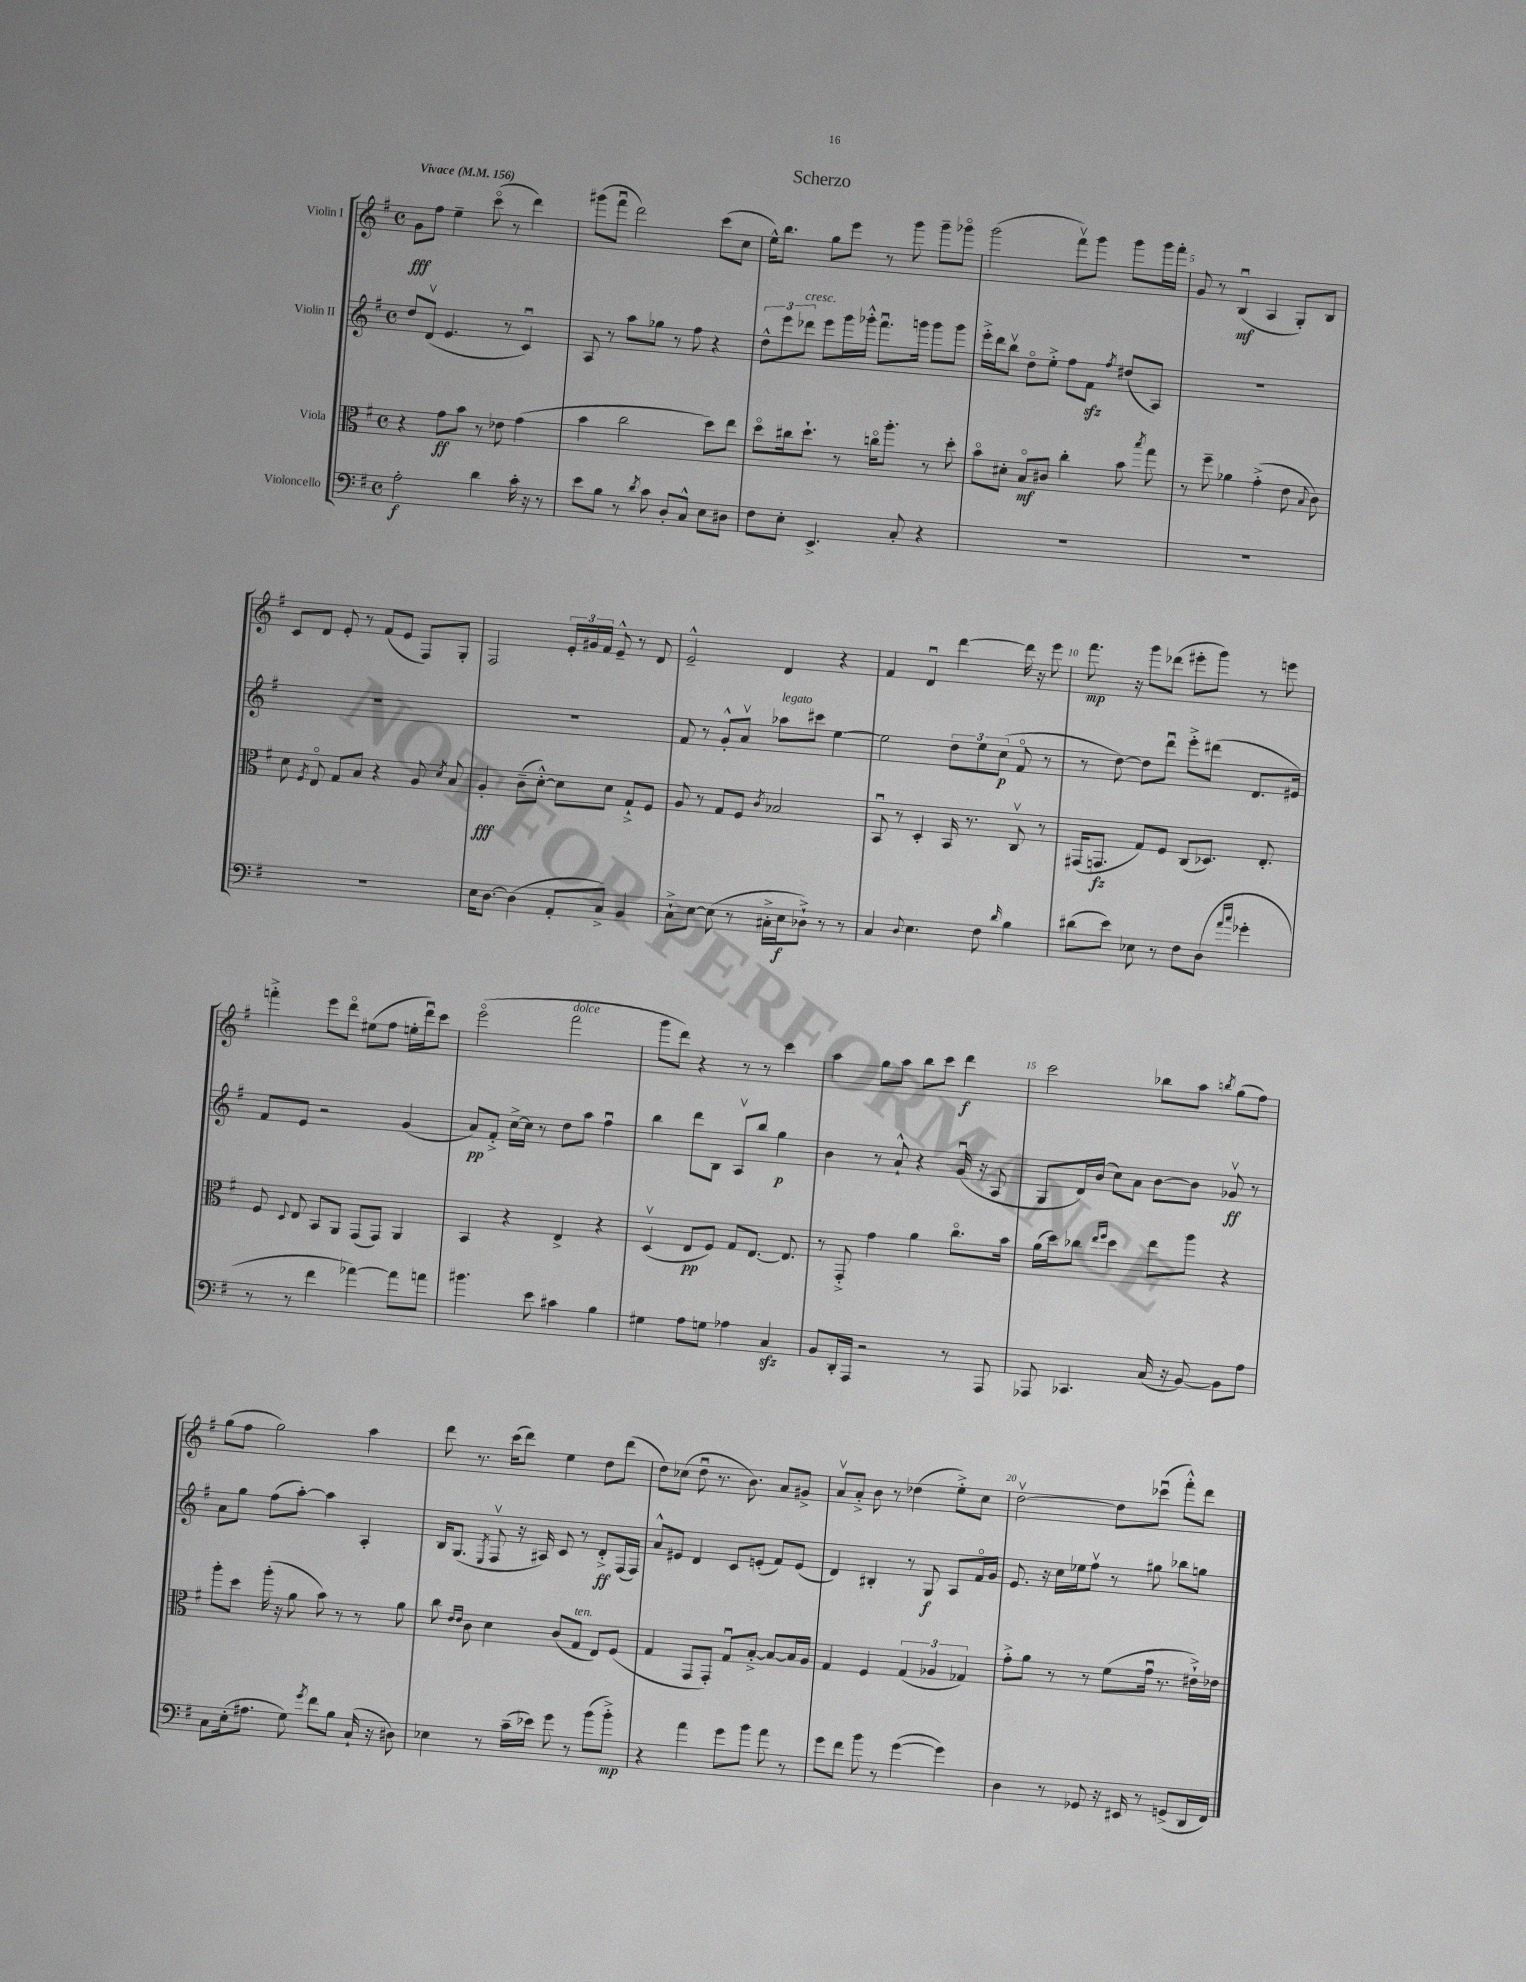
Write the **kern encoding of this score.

**kern	**kern	**kern	**kern
*staff4	*staff3	*staff2	*staff1
*clefF4	*clefC3	*clefG2	*clefG2
*k[f#]	*k[f#]	*k[f#]	*k[f#]
*M4/4	*M4/4	*M4/4	*M4/4
*met(c)	*met(c)	*met(c)	*met(c)
*MM156	*MM156	*MM156	*MM156
2A'	4r	8dd	8g
.	.	(8dv	8ff#
.	8g	4.e	4ee~
.	8b	.	.
4d	8r	.	(8ccco
.	8e-	8r	8r
16c'	(4g	4cu)	4ddd)
16r	.	.	.
8r	.	.	.
=	=	=	=
8e	4b	8A	(8ggg#
8B	.	8r	8fff#u
8r	2cc	8aa	2ddd)
8qd	.	.	.
8c	.	8gg-	.
8D'	.	8r	.
8C^^	.	8ff#	.
8E	8dd)	4r	(8ccc
8D#	8ee	.	8cc
=	=	=	=
8F#	8ddo	12dd^^	16ee^^)
.	.	.	8.bb
.	.	12eee	.
8E'	16cc#	.	.
.	.	12ddd-	.
.	8.dd`	.	.
4.EE^	.	8eee	8gg
.	8r	16ggg	8eee
.	.	16ggg-'^^	.
.	16cco	8.fff#u	8r
.	8.aa'	.	.
8C'	.	.	8ggg
.	.	16ggg	.
4r	8r	8ggg	8ggg~
.	8dd'	8ggg	8ggg-o
=	=	=	=
1r	8bo	16eee'^	(2ggg
.	.	16ddd	.
.	8d#'	8bbv	.
.	8Bo	8ddo	.
.	8c#	8ee'^	.
.	4cc'	8ff#	8fff#v)
.	.	8f#	8ggg
.	.	8qff#	.
.	8b	(8dd#	8ggg
.	8qbb	.	.
.	8gg	8A)	16ggg
.	.	.	16fff#'
=	=	=	=
1r	8r	1r	8g
.	8ff#~	.	8r
.	4a-	.	(4Bu
.	(4g'^	.	4A
.	8e	.	8G')
.	8qqB	.	.
.	8c)	.	8B
=	=	=	=
1r	8d	1r	8c
.	8qF#	.	.
.	8Eo	.	8d
.	8G	.	8e'
.	8B	.	8r
.	4r	.	(8f#
.	.	.	8e
.	8A	.	8F#)
.	8qd	.	.
.	8B	.	8G'
=	=	=	=
16E	4A'	1r	2F#
[8.D	.	.	.
(4D]	(8c~	.	.
.	[8d'^^)	.	.
8AA'	8d]	.	24e'
.	.	.	24g#
.	.	.	24f#
8C^)	8d	.	8e~^^
4BB	8G`^	.	8r
.	8F#	.	8d
=	=	=	=
8C`^	8A	8f#	2e~^^
[8E	8r	8r	.
(8E]	8G	8g'^^	.
8r	8F#	8av	.
.	8qc	.	.
16C#'^	2B-	8aa-	4d
16E	.	.	.
8D-`^)	.	8ccc#	.
8r	.	[4ee	4r
8r	.	.	.
=	=	=	=
4C	8BBu	2ee]	4f#
.	8r	.	.
8qqD	.	.	.
4.E	4D'	.	4du
.	16BB	12dd	[4ddd
.	8.r	.	.
.	.	12ee	.
8F#	.	.	.
.	.	(12cc	.
16qqd	.	.	.
4B	8Cv	8f#o	16ddd]
.	.	.	16r
.	8r	8r	8eee
=	=	=	=
(8d#	(16GG#	8r	8.fff#
.	8.GG	.	.
8e)	.	[8dd)	.
.	.	.	16r
8E-	8G)	8dd]	8ggg
8r	8F#	8dddu	(8ddd-
8F#	(8C	8eee'^	8eee#'
(8D	8.D-)	(8ddd#	8ggg)
16qqa	.	.	.
16qqcc	.	.	.
4g-'	.	8.d	8r
.	8.E'	.	.
.	.	.	8eee
.	.	16e#)	.
=	=	=	=
8r	8F#	8f#	4fff'^
.	8qqD	.	.
8r	8E	8e	.
4f#	8BB	2r	8eee
.	8AA	.	8dddo
[4a-)	(8GG	.	(8ee#
.	8GG)	.	8ff#
8a-]	4AA	(4g	16ee'
.	.	.	16dddu)
8a	.	.	8ccc
=	=	=	=
4.b#	4BB	8a)	(2eeeo
.	.	8f#'^	.
.	4r	[16cc^	.
.	.	16cc]	.
8e	.	8r	.
4c#	4E^	8dd	2fff#
.	.	8aa	.
4B	4r	4ff#u	.
=	=	=	=
4G#	(4Dv	4bb	8ggg
.	.	.	8ddd)
8A	8E	8ddd	4r
8G	8F#)	8B	.
4A-	8G	8Av	8r
.	[8.E	8bb	8r
4C	.	4gg	4ccc
.	8.E]	.	.
=	=	=	=
8BB	8r	4b	4aa
16DD'	8GG'^	.	.
16AAA	.	.	.
2r	4g	8r	8gg
.	.	8a`^^	8aa
.	4a	4r	8bb
.	.	.	8ccc
8r	8.cco	(16gu	4ddd
.	.	16r	.
8AAA	.	8A	.
.	16b	.	.
=	=	=	=
8AAA-	(16a	8G	2ccc
.	16dd)	.	.
4.CC-	8cc-	16d)	.
.	.	(16b	.
.	16qqee	.	.
.	16qqff#	.	.
.	4dd	8cc)	.
.	.	8a	.
(16C	8ee	[8b	8bb-
16r	.	.	.
[8BB)	8aa	8b]	8aa
.	.	.	8qbb
8BB]	4r	8g-v	(8gg
8A	.	8r	8ff#)
=	=	=	=
8C	8aa'	8a	(8gg
(16E'	8dd	8gg	8ff#
8.A#	.	.	.
.	(16aa'	(8ff#	2gg)
.	16r	.	.
8G)	8a	[8aa')	.
8qg	.	.	.
8f#	8b)	4aa]	.
8B	8r	.	.
(16C`	8r	4A'	4aa
16r	.	.	.
8D#)	8a	.	.
=	=	=	=
4E-	8cc	16B	8ddd
.	.	(8.G	.
.	16qqe	.	.
.	16qqe	.	.
.	8c	.	8.r
.	.	8qE	.
8r	4d	8F#v	.
.	.	.	(16ccc
(16c~	.	16r	8ddd)
16e-)	.	16A#)	.
8g	(8c	8c	4ee
8r	8G	8r	.
(8b	8E)	8d'^	8dd
8b'^)	(8F#	(16F#	(8ddd
.	.	16F#)	.
=	=	=	=
4r	4G	8a^^	8dd)
.	.	8e#	(8cc-
4a	8GG	4d	8ddu
.	8GG')	.	8.r
8g	8Gu	8c	.
.	.	.	8.b)
8b	[8B'^	(8e'	.
8a	8B_	8f#)	8a
8r	16B]	(8e	8g#^
.	16A	.	.
=	=	=	=
8g	4G	4d)	8av
8f#	.	.	8a'^
8b	4F#	4B#'	8b
8r	.	.	8r
([4g	(6G	8r	(4dd-
.	.	8G	.
.	6A-	.	.
4g])	.	8A	8ee'^)
.	6G-)	.	.
.	.	16f#o	8cc
.	.	16g	.
=	=	=	=
4D	8g'^	8.e	[2ddv
.	8a	.	.
.	.	16r	.
8r	8r	16cc	.
.	.	16ee-	.
8GG-	8r	8ff#v	.
16r	(8f#	8r	8dd]
16EE#	.	.	.
8r	16gu	8gg#	(8ccc-u
.	8.r	.	.
(8GG^	.	8bb-	8fff#'^^)
16DD	16e#`^)	8gg	8ddd
16FF#)	16e-	.	.
==	==	==	==
*-	*-	*-	*-
